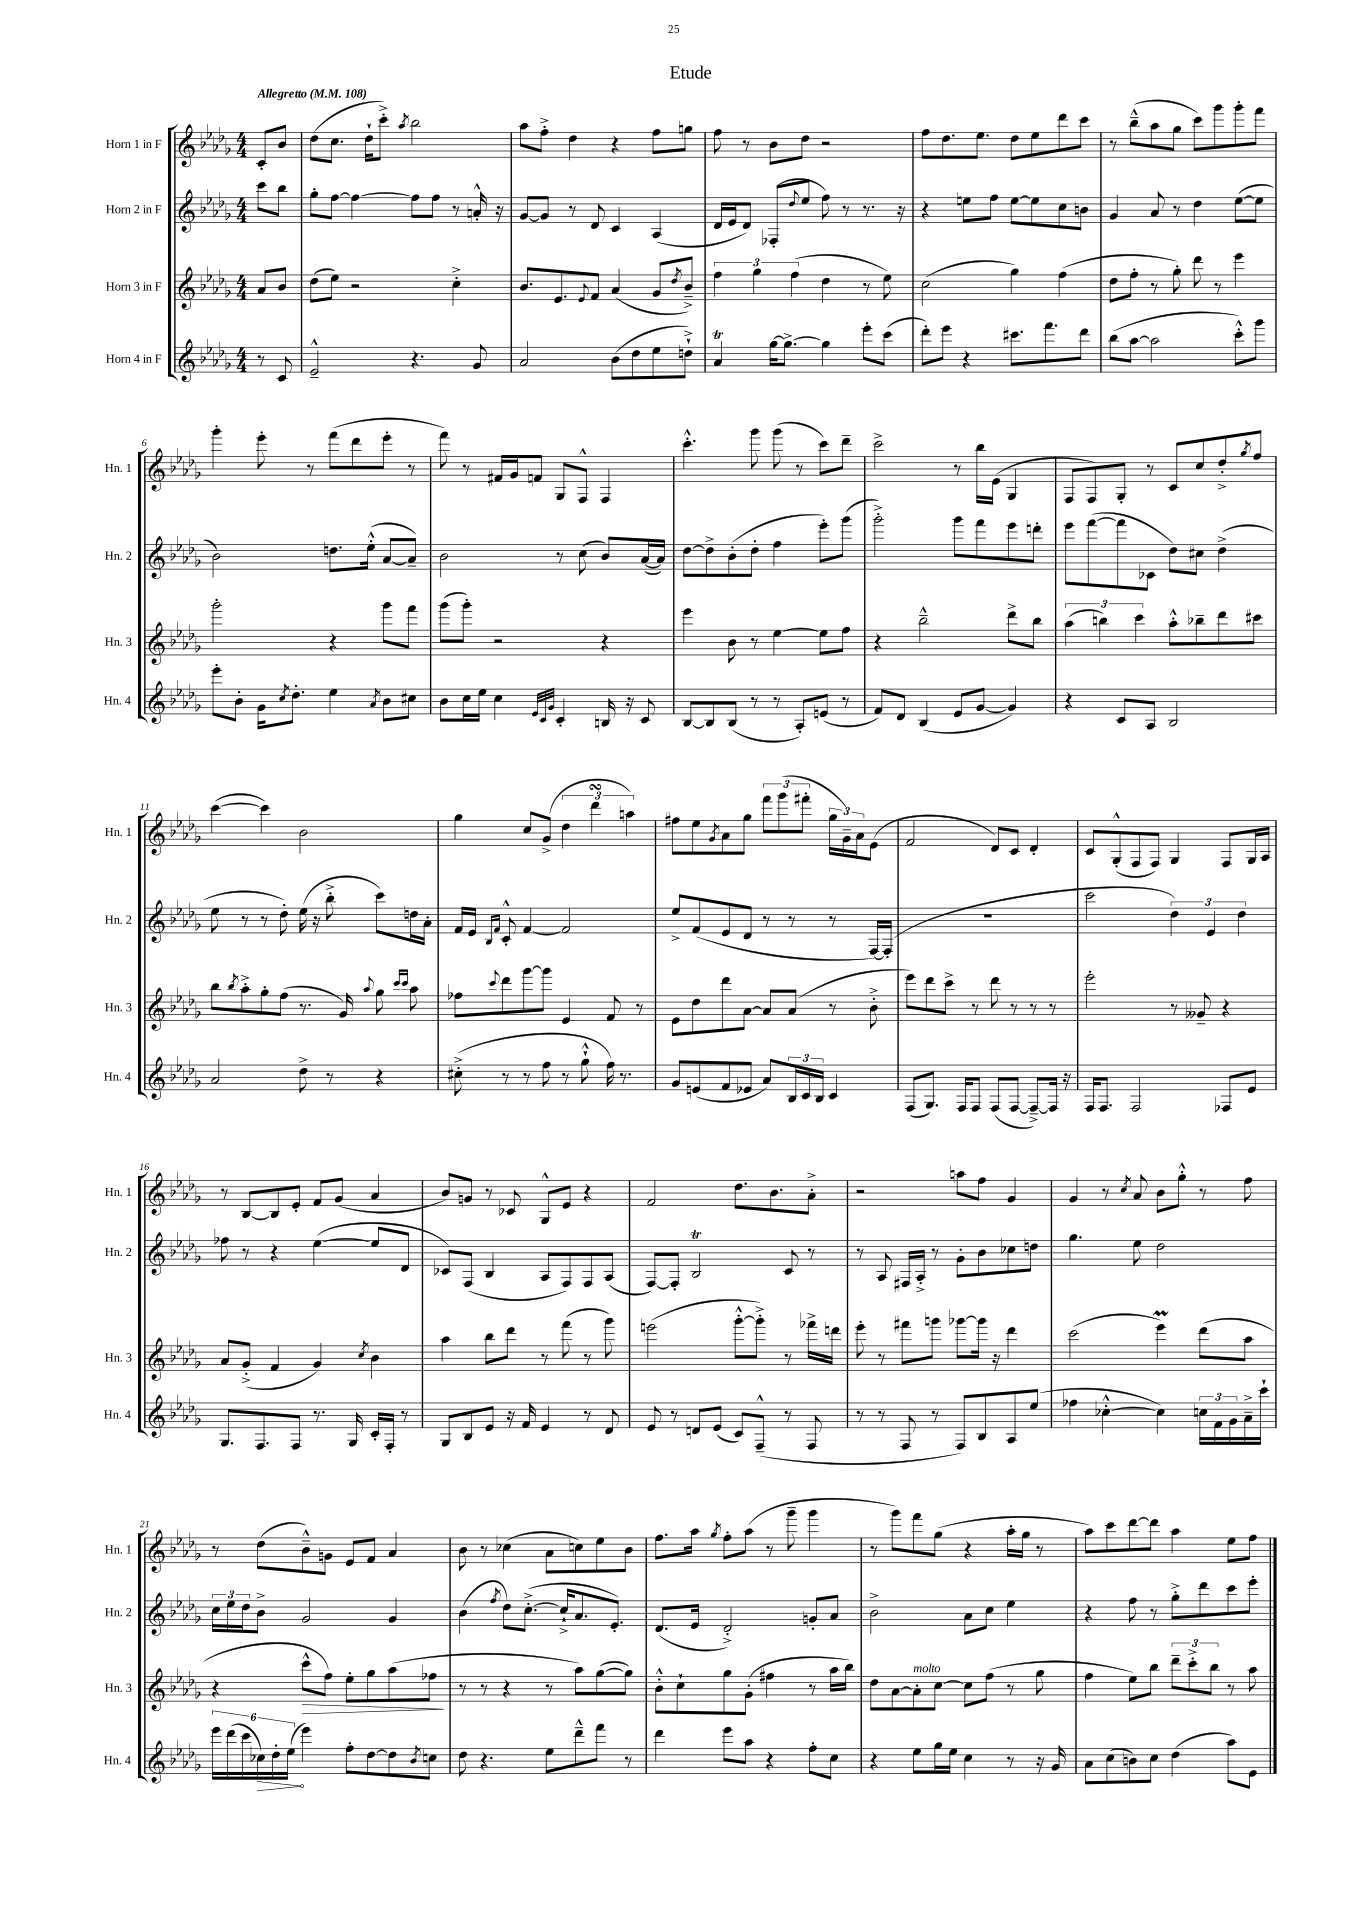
\header { title = "Etude" }
<<
\new StaffGroup <<
\new Staff = "s0" \with { instrumentName = "Horn 1 in F" shortInstrumentName = "Hn. 1" } {
    \clef treble \key des \major \numericTimeSignature \time 4/4 \partial 4 \tempo "Allegretto" 4 = 108
    c'8-. bes'8 |
    des''8( c''8. des''16-! c'''8-.->) \acciaccatura { aes''8 } bes''2 |
    aes''8 f''8-.-> des''4 r4 f''8 g''8 |
    f''8 r8 bes'8 des''8 r2 |
    f''8 des''8. ees''8. des''8 ees''8 des'''8 c'''8 |
    r8 bes''8---^( aes''8 ges''8 c'''8) ges'''8 ges'''8-. f'''8 |
    ges'''4-. ees'''8-. r8 f'''8( des'''8 ees'''8-. r8 |
    f'''8) r8 fis'16 ges'16 f'8 ges8 f8-^ f4 |
    c'''4.-.-^ ges'''8 ges'''8( r8 c'''8) des'''8-- |
    c'''2-> r8 bes''16 ees'16( ges4 |
    f8 f8) ges8-. r8 c'8 c''8 des''8-.-> \acciaccatura { ges''8 } f''8 |
    c'''4~( c'''4) bes'2 |
    ges''4 c''8 ges'8->( \tuplet 3/2 { des''4 des'''4\turn a''4) } |
    fis''8 ees''8 \acciaccatura { ges'8 } aes'8 ges''8 \tuplet 3/2 { f'''8 ges'''8( fis'''8-. } \tuplet 3/2 { ges''16 ges'16--) aes'16 } ees'8( |
    f'2 des'8) c'8 des'4-. |
    c'8 ges8-.-^( f8 f8) ges4 f8 ges16 aes16 |
    r8 bes8~ bes8 ees'8-. f'8 ges'8( aes'4 |
    bes'8) g'8 r8 ces'8 ges8-^ ees'8 r4 |
    f'2 des''8. bes'8. aes'8-.-> |
    r2 a''8 f''8 ges'4 |
    ges'4 r8 \acciaccatura { c''8 } aes'8 bes'8 ges''8-.-^ r8 f''8 |
    r8 des''8( bes'8---^) g'8 ees'8 f'8 aes'4 |
    bes'8 r8 ces''4( aes'8 c''8) ees''8 bes'8 |
    f''8. aes''16 \acciaccatura { ges''8 } f''8-. aes''8( r8 ges'''8-- ges'''4 |
    r8 ges'''8) f'''8 ges''8( r4 aes''16-. ges''16 r8 |
    aes''8) c'''8 des'''8~ des'''8 aes''4 ees''8 f''8 \bar "|." |
}
\new Staff = "s1" \with { instrumentName = "Horn 2 in F" shortInstrumentName = "Hn. 2" } {
    \clef treble \key des \major \numericTimeSignature \time 4/4 \partial 4
    c'''8 bes''8 |
    ges''8-. f''8~ f''4~ f''8 f''8 r8 a'16-.-^ r16 |
    ges'8~ ges'8 r8 des'8 c'4 aes4( |
    des'16 ees'16 des'8) fes8-.( \appoggiatura { des''8 } ees''8 f''8) r8 r8. r16 |
    r4 e''8 f''8 e''8~ e''8 c''8 b'8 |
    ges'4 aes'8 r8 des''4 ees''8~( ees''8 |
    bes'2) d''8. ees''16-.-^( aes'8~ aes'8--) |
    bes'2 r8 c''8( bes'8) aes'16~( aes'16) |
    des''8~ des''8-> bes'8-.( des''8-. f''4 ees'''8-.) ges'''8( |
    ges'''2-.->) ges'''8 f'''8 ees'''8 d'''8-. |
    ees'''8 f'''8~( f'''8 ces'8 des''8) cis''8 des''4->( |
    ees''8 r8 r8 des''8-.) ees''16( r16 bes''8-.-> c'''8) d''16 aes'16-. |
    f'16 ees'16 \grace { bes16 f'16 } c'8-.-^ f'4~ f'2 |
    ees''8-> f'8( ees'8 des'8 r8 r8 r8 f16~) f16-.( |
    R1 |
    c'''2 \tuplet 3/2 { des''4) ees'4 des''4 } |
    fes''8 r8 r4 ees''4~( ees''8 des'8 |
    ces'8) f8( bes4 aes8 f8) f8 aes8( |
    f8~) f8-. bes2\trill c'8 r8 |
    r8 aes8 fis16 aes16-.-> r8 ges'8-. bes'8 ces''8 d''8 |
    ges''4. ees''8 des''2 |
    \tuplet 3/2 { c''16 ees''16 des''16 } bes'8-> ges'2 ges'4 |
    bes'4( \acciaccatura { f''8 } des''8) c''8.~-.->( c''16-!-> aes'8. ees'8.-.) |
    des'8.( ees'16 des'2-.->) g'8-. aes'8 |
    bes'2-> aes'8 c''8 ees''4 |
    r4 f''8 r8 ges''8-.-> des'''8 c'''8 ees'''8-. \bar "|." |
}
\new Staff = "s2" \with { instrumentName = "Horn 3 in F" shortInstrumentName = "Hn. 3" } {
    \clef treble \key des \major \numericTimeSignature \time 4/4 \partial 4
    aes'8 bes'8 |
    des''8( ees''8) r2 c''4-.-> |
    bes'8. ees'8. \appoggiatura { ees'8 } f'8 aes'4( ges'8 \acciaccatura { des''8 } bes'8--->) |
    \tuplet 3/2 { f''4 ges''4 f''4( } des''4 r8 ees''8) |
    c''2( ges''4) f''4( |
    des''8 f''8-. r8 ges''8-.) des'''8 r8 ees'''4 |
    ges'''2-. r4 ges'''8 f'''8 |
    ges'''8( ges'''8-.) r2 r4 |
    ees'''4 bes'8 r8 ees''4~ ees''8 f''8 |
    r4 bes''2---^ des'''8-> bes''8 |
    \tuplet 3/2 { aes''4( b''4) c'''4 } aes''8-.-^ bes''8-- des'''8 cis'''8 |
    bes''8 \acciaccatura { bes''8 } aes''8-.-> ges''8-. f''8( r8. ges'16) \appoggiatura { aes''8 } ges''8 \grace { c'''16 c'''16 } aes''8 |
    fes''8 \appoggiatura { c'''8 } des'''8 ges'''8~ ges'''8 ees'4 f'8 r8 |
    ees'8 des''8 des'''8 aes'8~ aes'8 aes'8( r8 bes'8-.-> |
    ees'''8) des'''8 c'''8-> r8 des'''8 r8 r8 r8 |
    ees'''2-. r8 geses'8-- r4 |
    aes'8 ges'8-.->( f'4 ges'4) \acciaccatura { c''8 } bes'4 |
    aes''4 bes''8 des'''8 r8 f'''8( r8 ges'''8) |
    e'''2( ges'''8~-.-^ ges'''8-.->) r8 fes'''16-> d'''16 |
    ees'''8-. r8 fis'''8 g'''8 ges'''8~ ges'''16 r16 des'''4 |
    c'''2( ees'''4\prall) des'''8( aes''8 |
    r4 c'''8-^\> f''8) ees''8-. ges''8 aes''8( fes''8\! |
    r8 r8 r4 r8 aes''8) ges''8~( ges''8) |
    bes'8-.-^ c''8-! ges''8 ges'8-.( fis''4 r8 aes''16 bes''16) |
    des''8 aes'8~ aes'8-.^\markup { \italic "molto" } c''8~ c''8 f''8( r8 ges''8 |
    f''4 ees''8) bes''8 \tuplet 3/2 { des'''8-- c'''8-.-> bes''8 } r8 aes''8 \bar "|." |
}
\new Staff = "s3" \with { instrumentName = "Horn 4 in F" shortInstrumentName = "Hn. 4" } {
    \clef treble \key des \major \numericTimeSignature \time 4/4 \partial 4
    r8 c'8 |
    ees'2---^ r4. ges'8 |
    aes'2 bes'8( des''8 ees''8 d''8-!->) |
    aes'4\trill ges''16~ ges''8.~-> ges''4 ees'''8-. c'''8( |
    des'''8-.) ees'''8 r4 cis'''8. f'''8. des'''8 |
    bes''8( aes''8~ aes''2 c'''8-.-^) ges'''8 |
    ees'''8-. bes'8-. ges'16 \acciaccatura { c''8 } des''8.-. ees''4 \acciaccatura { aes'8 } bes'8 cis''8 |
    bes'8 c''16 ees''16 c''4 \grace { ees'32 c'32 ges'32 } c'4-. b16 r16 c'8 |
    bes8~ bes8 bes8( r8 r8 aes8-.) e'8( r8 |
    f'8) des'8 bes4( ees'8 ges'8~ ges'4) |
    r4 c'8 aes8 bes2 |
    aes'2 des''8-> r8 r4 |
    cis''8-.->( r8 r8 f''8 r8 ges''8-!-^ f''16) r8. |
    ges'8 e'8( f'8 ees'8 aes'8) \tuplet 3/2 { bes16 c'16 bes16 } c'4 |
    f8( ges8.) f16 f8 f8( f8~ f8~--->) f16 r16 |
    f16 f8. f2 fes8 ees'8 |
    ges8. f8. f8 r8. ges16 c'16-. f16-. r8 |
    ges8 bes8 ees'8 r16 f'16 ees'4 r8 des'8 |
    ees'8 r8 d'8 ees'8( c'8) f8---^( r8 f8 |
    r8 r8 f8 r8 f8) bes8 aes8 ees''8( |
    fes''4 ces''4~-.-^ ces''4) \tuplet 3/2 { c''16 f'16 ges'16 } aes'16---> c'''16-! |
    \tuplet 6/4 { ees'''16 des'''16( c'''16 \once \override Hairpin.circled-tip = ##t ces''16\>) des''16-. ees''16\!( } ees'''4) f''8-. des''8~ des''8 \acciaccatura { bes'8 } c''8 |
    des''8 r4. ees''8 des'''8---^ f'''8 r8 |
    des'''4 ees'''8 aes''8 r4 f''8-. c''8 |
    r4 ees''8 ges''16 ees''16 c''4 r8 r16 ges'16 |
    aes'8 c''8( b'8) c''8 des''4( aes''8) ees'8 \bar "|." |
}
>>
>>
